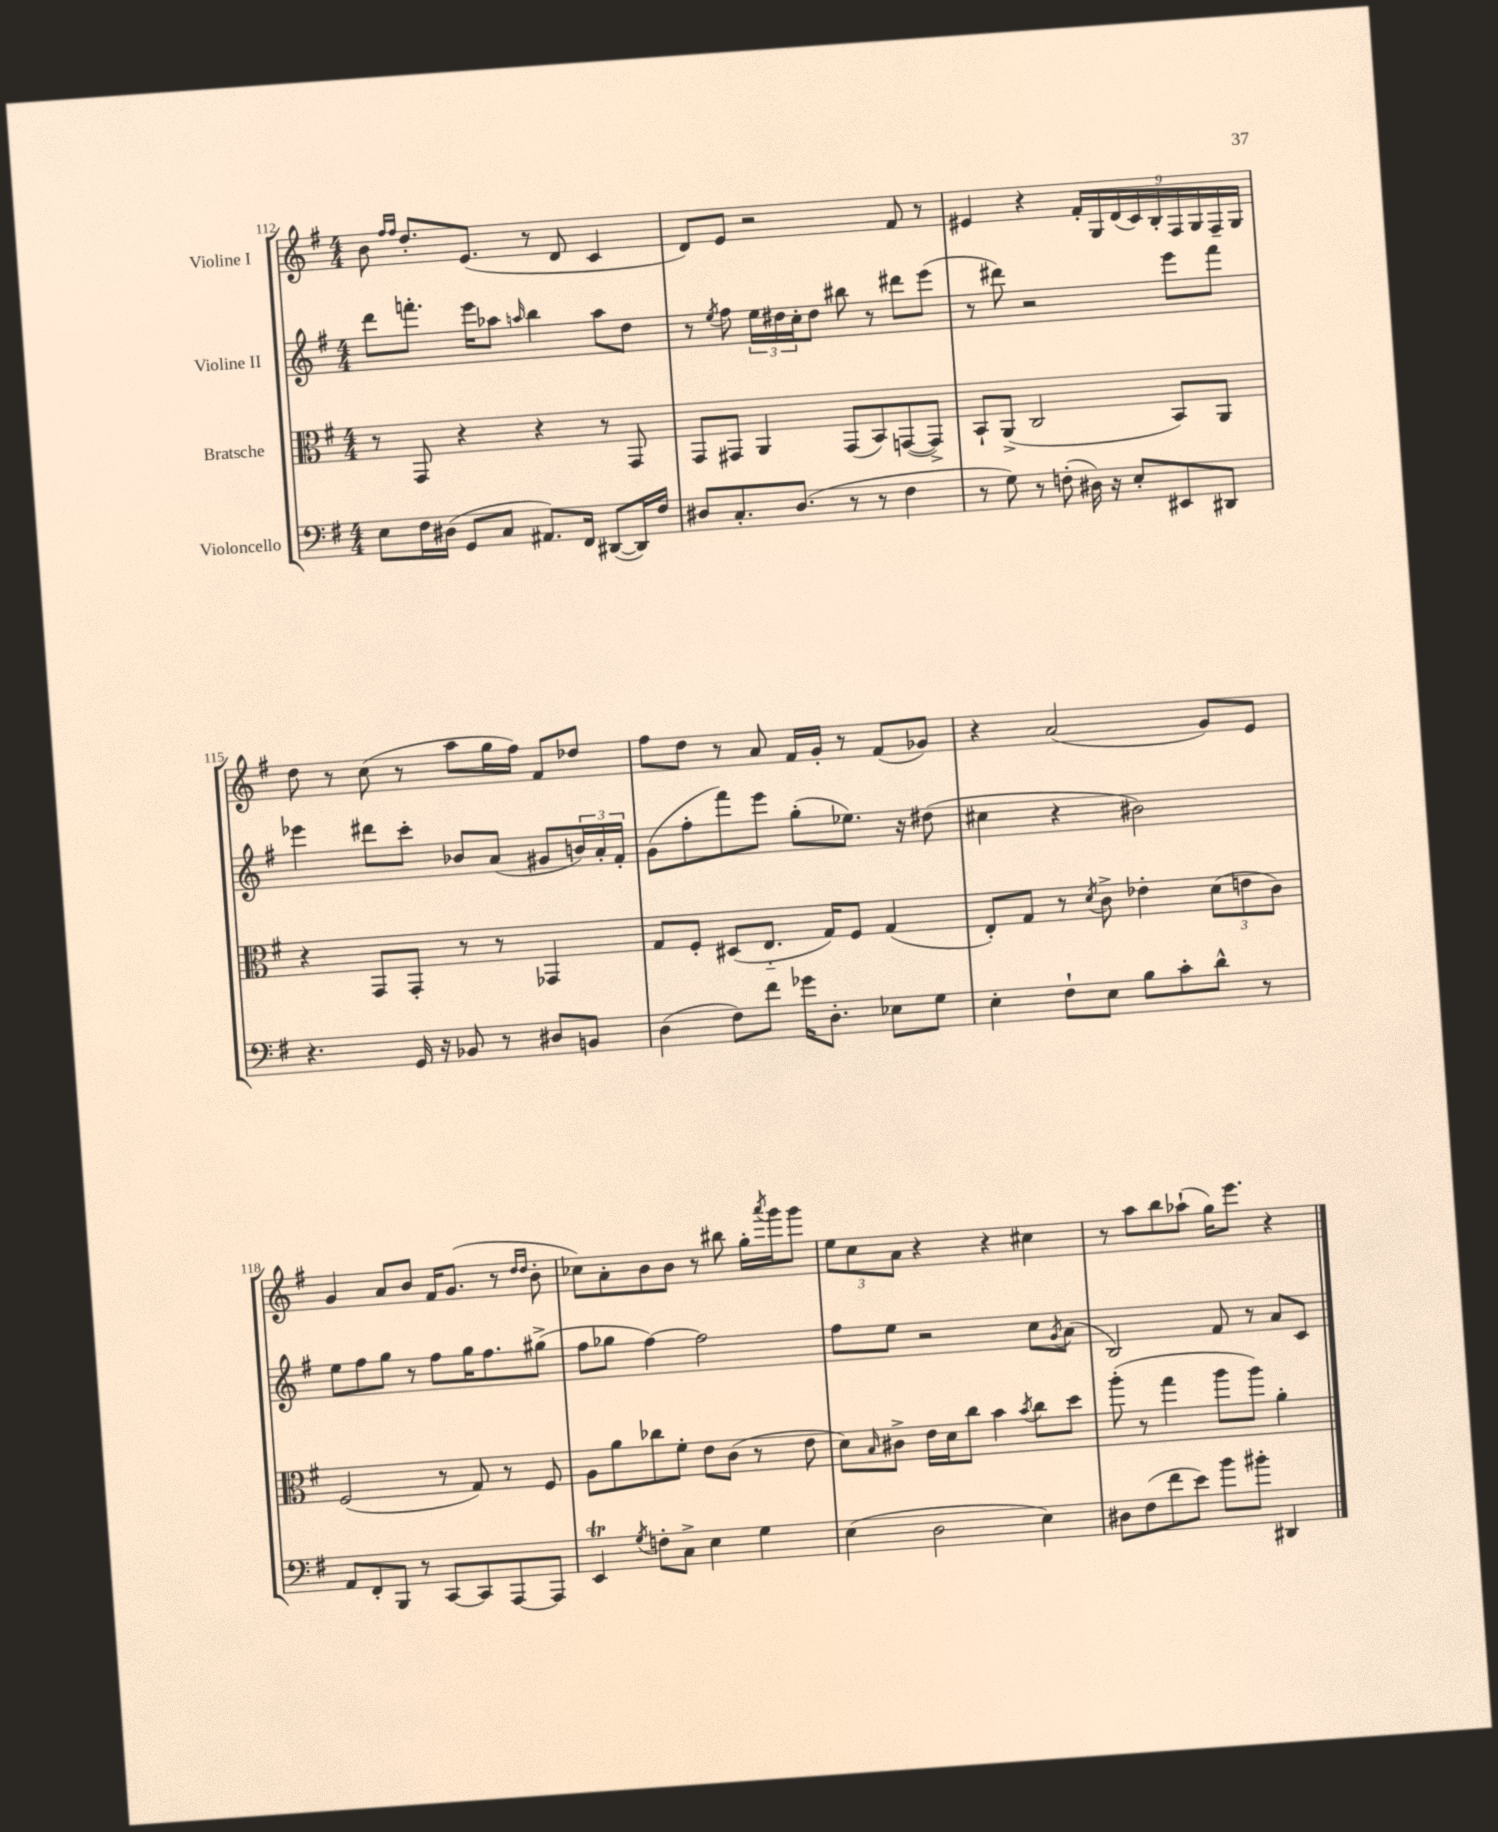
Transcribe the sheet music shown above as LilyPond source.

<<
\new StaffGroup <<
\new Staff = "s0" \with { instrumentName = "Violine I" } {
    \clef treble \key g \major \numericTimeSignature \time 4/4
    b'8 \grace { fis''16 fis''16 } d''8.-. e'8.( r8 d'8 c'4 |
    d'8) e'8 r2 fis'8 r8 |
    eis'4 r4 \tuplet 9/8 { fis'16-. g16 d'16( c'16) b16-. fis16 g16 fis16-- g16 } |
    d''8 r8 c''8( r8 a''8 g''16 fis''16) fis'8 des''8 |
    fis''8 d''8 r8 a'8 fis'16 g'16-. r8 fis'8( ges'8) |
    r4 a'2( g'8) e'8 |
    g'4 a'8 b'8 fis'16 g'8.( r8 \grace { d''16 d''16 } b'8-. |
    ces''8) a'8-. b'8 b'8 r8 bis''8 g''16-. \acciaccatura { a'''8 } g'''16 g'''8 |
    \tuplet 3/2 { e''8 c''8 a'8 } r4 r4 cis''4 |
    r8 a''8 b''8 aes''8-!( g''16) e'''8. r4 \bar "|." |
}
\new Staff = "s1" \with { instrumentName = "Violine II" } {
    \clef treble \key g \major \numericTimeSignature \time 4/4
    d'''8 f'''8.-. e'''16 aes''8 \grace { a''16 } b''4 a''8 d''8 |
    r8 \acciaccatura { e''8 } fis''8 \tuplet 3/2 { e''16 dis''16 c''16-. } dis''8 bis''8 r8 dis'''8 e'''8( |
    r8 dis'''8) r2 e'''8 fis'''8 |
    ees'''4 dis'''8 c'''8-. bes'8 a'8( gis'8 \tuplet 3/2 { b'16) a'16-. fis'16-. } |
    g'8( fis''8-. fis'''8) e'''8 g''8-.( ees''8.) r16 dis''8( |
    cis''4 r4 bis'2) |
    e''8 fis''8 g''8 r8 fis''8 g''16 fis''8. gis''8->( |
    fis''8 ges''8 fis''4~) fis''2 |
    fis''8 e''8 r2 c''8 \acciaccatura { g'8 } a'8( |
    b2) fis'8 r8 a'8 c'8 \bar "|." |
}
\new Staff = "s2" \with { instrumentName = "Bratsche" } {
    \clef alto \key g \major \numericTimeSignature \time 4/4
    r8 g,8 r4 r4 r8 g,8 |
    g,8 gis,8 a,4 gis,8( b,8) g,8~( g,8->) |
    b,8-! a,8->( c2 b,8) a,8 |
    r4 g,8 g,8-. r8 r8 ges,4 |
    g8 fis8-. dis8( e8.-_ g16) fis8 g4( |
    e8-.) g8 r8 \acciaccatura { d'8 } c'8-> ees'4-. \tuplet 3/2 { d'8( e'8 c'8) } |
    fis2( r8 g8) r8 fis8 |
    a8 a'8 ces''8 fis'8-. e'8 c'8( r8 e'8 |
    d'8) \grace { b16 } cis'8-> e'16 d'16 c''8 b'4 \acciaccatura { b'8 } c''8 d''8 |
    a''8-.( r8 g''4 a''8 a''8) a'4-. \bar "|." |
}
\new Staff = "s3" \with { instrumentName = "Violoncello" } {
    \clef bass \key g \major \numericTimeSignature \time 4/4
    e8 fis16 dis16( g,8 c8 ais,8.) fis,16 dis,8~( dis,16) fis16 |
    dis8 c8.-. dis8.( r8 r8 fis4 |
    r8 g8) r8 f8-.( dis16) r16 e8-. eis,8 dis,8 |
    r4. g,16 r16 bes,8 r8 dis8 b,8 |
    d4( fis8) fis'8 ges'16 d8.-. ees8 g8 |
    e4-. fis8-! e8 b8 c'8-. d'8-^ r8 |
    a,8 fis,8-. b,,8 r8 c,8~ c,8 a,,8~ a,,8 |
    e,4\trill \acciaccatura { g8 } f8-. c8-> e4 g4 |
    e4( d2 e4) |
    dis8 fis8( fis'8 e'8) b'8 bis'8-. dis,4 \bar "|." |
}
>>
>>
\layout { \context { \Score currentBarNumber = #112 } }
